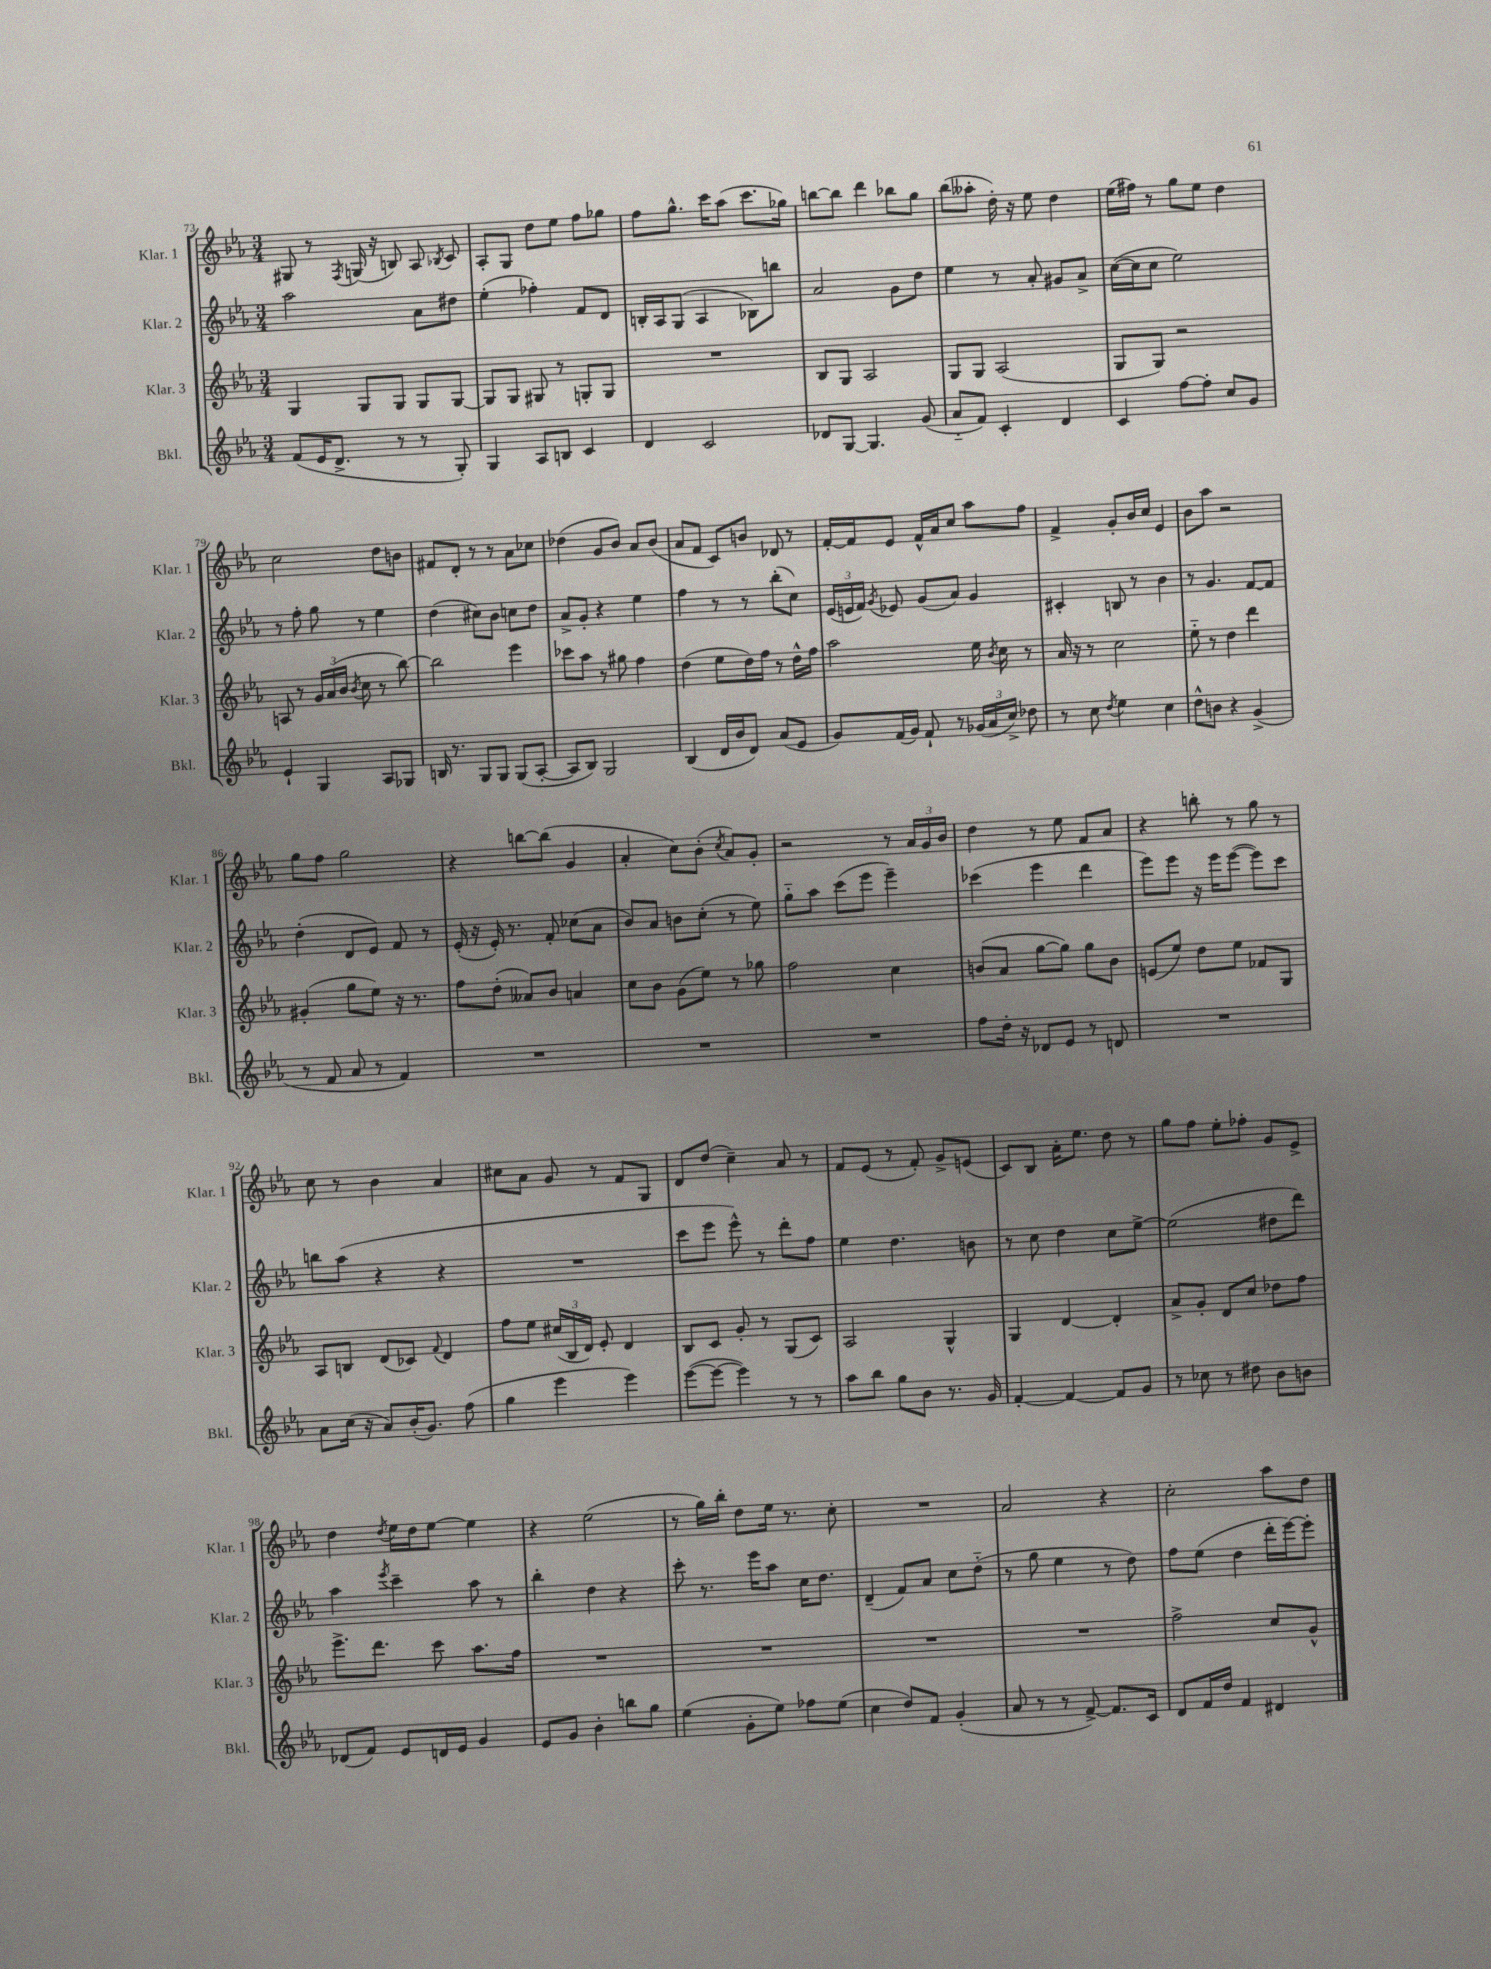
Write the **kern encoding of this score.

**kern	**kern	**kern	**kern
*staff4	*staff3	*staff2	*staff1
*clefG2	*clefG2	*clefG2	*clefG2
*k[b-e-a-]	*k[b-e-a-]	*k[b-e-a-]	*k[b-e-a-]
*M3/4	*M3/4	*M3/4	*M3/4
(8f	4G	2aa-	8G#
16e-	.	.	8r
8.d^	.	.	.
.	.	.	8qF
.	8G	.	(16G
.	.	.	16r
8r	8G	.	8B)
8r	8G	8a-	8A-
.	.	.	8qB-
8G')	[8G	8dd#	8c
=	=	=	=
4G	8G]	(4ee-'	8A-'
.	8G	.	8G
8A-	8G#	4ff-')	8dd
8B	8r	.	8ee-
4c	8G'	8f	8ff
.	8G	8d	8gg-
=	=	=	=
4d	2.r	16B'	8ff
.	.	16A-	.
.	.	(8G	8.gg^^
2c	.	4A-	.
.	.	.	16ccc
.	.	.	(8aa-
.	.	8B-)	8.ccc
.	.	8bb	.
.	.	.	16gg-)
=	=	=	=
8d-	8B-	2a-	[8bb
[8G	8G	.	8bb]
4.G]	2A-	.	4ddd
.	.	8g	8bb-
(8g	.	8dd	8gg
=	=	=	=
8a-'~	8G	4ee-	(8bb-
8f)	8G	.	8aa--'
4c'	(2A-	8r	16dd')
.	.	.	16r
.	.	8a-'	8ee-
4d	.	8g#	4dd
.	.	8a-^	.
=	=	=	=
4c	8G	([16cc	(16ee-
.	.	16cc]	16ff#)
.	8G)	8cc	8r
[8ff	2r	2ee-)	8gg
8ff']	.	.	8ee-
8cc	.	.	4dd
8g	.	.	.
=	=	=	=
4e-`	8A	8r	2cc
.	8r	8ff'	.
4G	24g	8gg	.
.	(24a-	.	.
.	24b-	.	.
.	8qb-	.	.
.	8cc	8r	.
8A-	8r	4ee-	8dd
8G-	[8bb-)	.	8b
=	=	=	=
16B	2bb-]	(4dd	8f#
8.r	.	.	.
.	.	.	8d'
8G	.	8cc#)	8r
8G	.	8b-	8r
(8G	4eee-	8cc	8a-
[8A-'	.	8dd	8cc-
=	=	=	=
8A-]	8ccc-	8a-^	(4dd-
8B-)	8aa-	8g'	.
2G	8r	4r	8g
.	8gg#	.	8b-)
.	4ff	4ee-	8a-
.	.	.	(8b-
=	=	=	=
(4B-	(4dd	4ff	8a-
.	.	.	8f
16d	8ee-	8r	8c)
16b-	.	.	.
8d)	16dd)	8r	8b
.	16ff	.	.
(8a-	8r	(8bb-'	8d-
8e-	16dd^^	8cc)	8r
.	16ff	.	.
=	=	=	=
8g)	2aa-	(24e-	[16f'
.	.	24e	.
.	.	.	16f]
.	.	24f)	.
.	.	8qg	.
(16f	.	8e-	8e-
16g)	.	.	.
8f`	.	(8g	16f^^
.	.	.	16a-
8r	.	8a-)	8cc
(24g-	16ee-	4g	8aa-
24a-	.	.	.
.	8qb-	.	.
.	16cc	.	.
24cc^)	.	.	.
8dd-	8r	.	8ff
=	=	=	=
8r	16a-	4c#'	4f^
.	16r	.	.
8cc	8r	.	.
8qdd	.	.	.
4ee-	2cc	8B	8g'
.	.	8r	16b-
.	.	.	16cc
4cc	.	4b-	4e-
=	=	=	=
8dd^^	8ee-'~	8r	8b-
8b	8r	4.g	8aa-
4r	4dd	.	2r
(4g^	4ddd	[8f	.
.	.	8f]	.
=	=	=	=
8r	(4g#'	(4dd'	8gg
8f	.	.	8ff
8a-	8gg	8d	2gg
8r	8ee-)	8e-)	.
4f)	16r	8f	.
.	8.r	.	.
.	.	8r	.
=	=	=	=
2.r	8ff	(16e-'	4r
.	.	16r	.
.	(8dd'	16e-')	.
.	.	8.r	.
.	8a--)	.	[8bb
.	8b-	8f'	(8bb]
.	4a	(8cc-	4g
.	.	8a-	.
=	=	=	=
2.r	8cc	8b-)	4a-'
.	8b-	8a-	.
.	(8g	8b	8cc)
.	8ee-)	(8cc'	(8b-'
.	.	.	8qcc
.	8r	8r	8a-)
.	8gg-	8ee-)	8g'
=	=	=	=
2.r	2ff	8gg'~	2r
.	.	8aa-	.
.	.	(8ccc	.
.	.	8eee-	.
.	4cc	4eee-~)	8r
.	.	.	24a-
.	.	.	24g
.	.	.	24b-
=	=	=	=
8ff	(8b	(4ccc-	4dd
16dd'	8a-	.	.
16r	.	.	.
8d-	[8gg	4eee-	8r
8e-	8gg])	.	8ee-
8r	8gg	4ddd	8f
8d	8b	.	8a-
=	=	=	=
2.r	(8e	8eee-)	4r
.	8ee-)	8eee-	.
.	8dd	16r	8bb'
.	.	16eee-	.
.	8ee-	([8eee-	8r
.	8f-	8eee-])	8gg
.	8G	8ccc	8r
=	=	=	=
8a-	8A-	8bb	8cc
(16cc	8B	(8aa-	8r
16r	.	.	.
8a-)	(8d	4r	4b-
(16b-'	8c-)	.	.
8.g)	.	.	.
.	8qqf	.	.
.	4d	4r	4a-
(8ff	.	.	.
=	=	=	=
4gg	8ff	2.r	8cc#
.	8ee-	.	8a-
4eee-	(24cc#	.	8g
.	24B-	.	.
.	24d)	.	.
.	8e-'	.	8r
4eee-)	4d	.	8f
.	.	.	8G
=	=	=	=
([8eee-	8B-	8ccc	8d
8eee-_	8c	8eee-	(8dd
4eee-])	8g'	8eee-^^)	4cc~)
.	8r	8r	.
8r	(8G	8ddd'	8a-
8r	8c)	8ff	8r
=	=	=	=
8aa-	2A-	4ee-	8f
8bb-	.	.	(8e-
8gg	.	4.dd	8r
8b-	.	.	8f')
8.r	4G^^	.	8g^
.	.	8b	(8e
16g	.	.	.
=	=	=	=
[4f'	4G	8r	8c)
.	.	8cc	8B-
4f_	[4d	4dd	16a-'
.	.	.	8.ee-
8f]	4d']	8cc	8dd
8g	.	[8ee-^	8r
=	=	=	=
8r	8a-^	(2ee-]	8gg
8cc-	8g'	.	8ff
8r	8d	.	8ee-'
8dd#	8cc	.	8ff-'
8b-	8dd-	8dd#	8g
8b	8ff	8ddd)	8e-^
=	=	=	=
(8d-	8.eee-^	4aa-	4dd
8f)	.	.	.
.	8.ddd	.	.
.	.	8qeee-	8qdd
8e-	.	4ccc~	16ee-
.	.	.	16dd
16d	8ccc	.	[8ee-
16e-	.	.	.
4g	8.aa-	8aa-	4ee-]
.	.	8r	.
.	16ff	.	.
=	=	=	=
8e-	2.r	4bb-'	4r
8g	.	.	.
4b-'	.	4dd	(2ee-
8bb	.	4r	.
8gg	.	.	.
=	=	=	=
(4ee-	2.r	8ccc'	8r
.	.	8.r	16gg)
.	.	.	16bb-'
8g'	.	.	8dd
.	.	16eee-	.
8ee-)	.	8aa-	16ee-
.	.	.	8.r
8ff-	.	16cc	.
.	.	8.dd	.
(8ee-	.	.	8cc'
=	=	=	=
4cc	2.r	(4d~	2.r
8dd)	.	8f)	.
8f	.	8a-	.
(4g'	.	8cc	.
.	.	(8dd'~	.
=	=	=	=
8a-	2.r	8r	2a-
8r	.	8gg	.
8r	.	4ee-	.
[8f^)	.	.	.
8.f]	.	8r	4r
.	.	8dd)	.
16c	.	.	.
=	=	=	=
8d	2ff^	8ff	2cc'
16f	.	(8ee-	.
16dd	.	.	.
4f	.	4dd	.
4d#	8cc	16ddd'	8aa-
.	.	[16eee-)	.
.	8g^^	8eee-']	8dd
==	==	==	==
*-	*-	*-	*-
